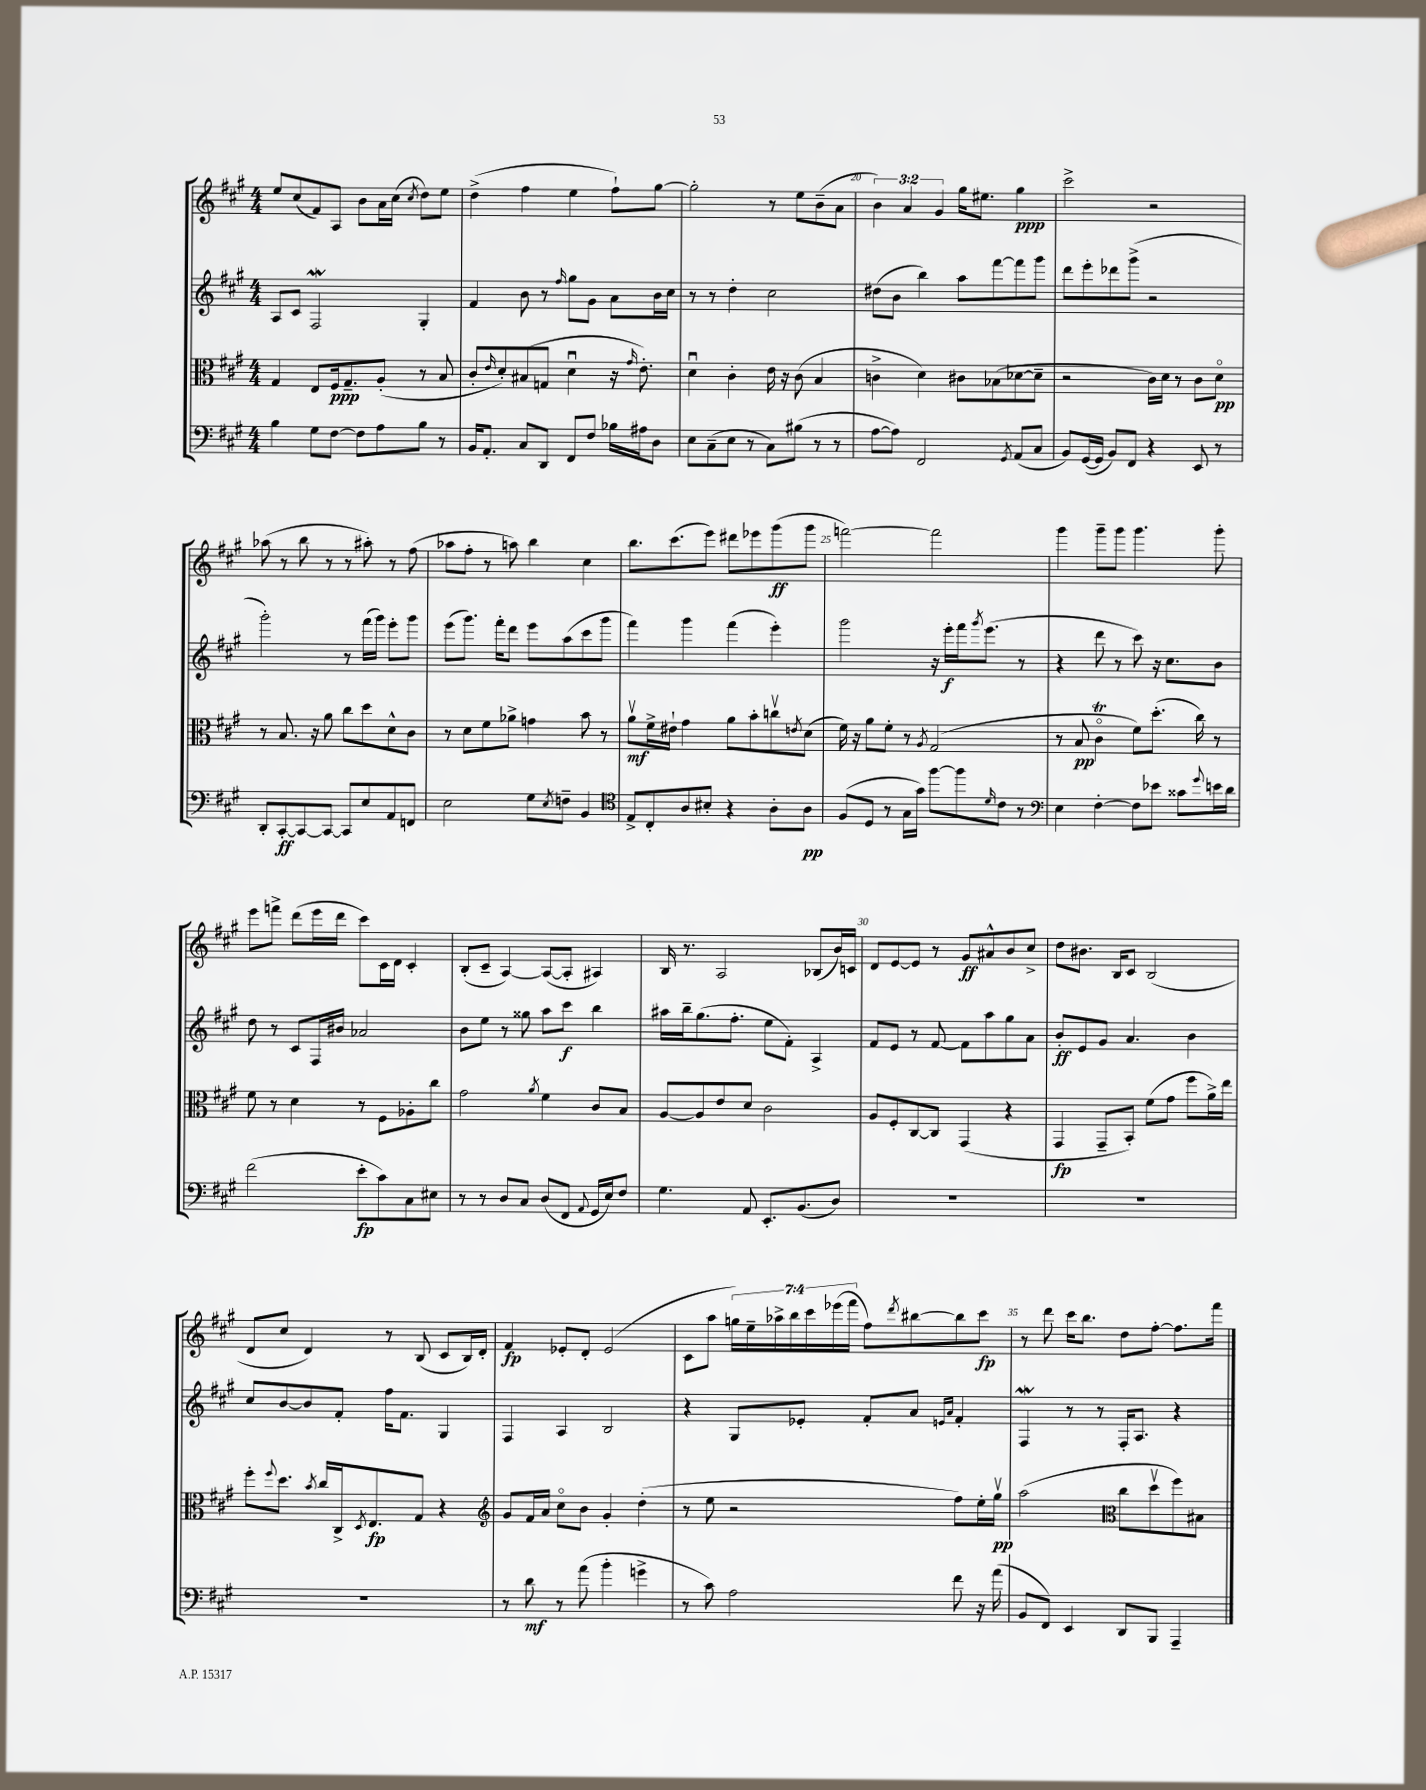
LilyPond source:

<<
\new StaffGroup <<
\new Staff = "s0" {
    \clef treble \key a \major \numericTimeSignature \time 4/4 \override Staff.TupletNumber.text = #tuplet-number::calc-fraction-text
    e''8 cis''8( fis'8) a8 b'8 a'16 cis''16( \acciaccatura { cis''8 } d''8) e''8 |
    d''4->( fis''4 e''4 fis''8-!) gis''8~ |
    gis''2-. r8 e''8 b'8--( a'8 |
    \tuplet 3/2 { b'4) a'4 gis'4 } gis''16 eis''8. gis''4\ppp |
    cis'''2-> r2 |
    aes''8( r8 b''8 r8 r8 ais''8-.) r8 fis''8( |
    aes''8 fis''8-. r8 a''8) b''4 cis''4 |
    b''8. cis'''8.( e'''8) dis'''8 ees'''8 gis'''8\ff( gis'''8 |
    f'''2~) f'''2 |
    gis'''4 gis'''8-- gis'''8 gis'''4. gis'''8-. |
    e'''8 f'''8-> d'''8( e'''16 d'''16 cis'''8) cis'16 d'16 cis'4-. |
    b8-.( cis'8-- a4~) a8~( a8-. ais4) |
    b16 r8. a2 bes8( b'16) c'16 |
    d'8 e'8~ e'8 r8 gis'8\ff ais'8-^ b'8 cis''8-> |
    d''8 bis'8. b16 cis'8 b2( |
    d'8 cis''8 d'4) r8 b8( cis'8 b16) d'16-. |
    fis'4\fp ees'8-. d'8-. ees'2( |
    cis'8 a''8 \tuplet 7/4 { g''16) e''16-- aes''16-> b''16 cis'''16 ees'''16( fis'''16 } fis''8) \acciaccatura { d'''8 } bis''8~ bis''8 cis'''8\fp |
    r8 d'''8 cis'''16 b''8. d''8 fis''8~-. fis''8. fis'''16 \bar "|." |
}
\new Staff = "s1" {
    \clef treble \key a \major \numericTimeSignature \time 4/4
    a8 cis'8 fis2\mordent gis4-. |
    fis'4 b'8 r8 \grace { fis''16 } gis''8 gis'8 a'8 b'16 cis''16 |
    r8 r8 d''4-. cis''2 |
    dis''8( b'8 b''4) a''8 fis'''8~ fis'''8 gis'''8 |
    d'''8 e'''8-. des'''8 gis'''8->( r2 |
    gis'''2-.) r8 fis'''16( gis'''16) e'''8-. gis'''8 |
    e'''8( gis'''8.) fis'''16-. d'''8 e'''8 a''8( cis'''8 gis'''8 |
    fis'''4) gis'''4 fis'''4( e'''4-.) |
    gis'''2 r16 e'''16-.\f fis'''16 \acciaccatura { gis'''8 } e'''8.( r8 |
    r4 d'''8 r8 cis'''8) r16 cis''8. b'8 |
    d''8 r8 cis'8 fis16 bis'16 aes'2 |
    b'8 e''8 r8 gisis''8 a''8 cis'''8\f b''4 |
    ais''16 b''16-- gis''8.( fis''8.-. e''8 fis'8-.) a4-> |
    fis'8 e'8 r8 fis'8~ fis'8 a''8 gis''8 a'8 |
    b'8-.\ff e'8 gis'8 a'4. b'4 |
    cis''8 b'8~ b'8 fis'8-. fis''16 fis'8. gis4 |
    fis4 a4 b2 |
    r4 gis8 ees'8-. fis'8-. a'8 \grace { e'16 a'16 } fis'4-. |
    fis4\mordent r8 r8 fis16-. a8. r4 \bar "|." |
}
\new Staff = "s2" {
    \clef alto \key a \major \numericTimeSignature \time 4/4
    gis4 e8 fis16\ppp gis8.-- a8-.( r8 b8 |
    cis'8-. \grace { e'16 } d'8-.) bis8( g8 d'4\downbow r16 \grace { gis'16 } e'8.-.) |
    d'4\downbow cis'4-. e'16 r16 cis'8( b4 |
    c'4-> d'4) cis'8 bes8( des'8~ des'8-- |
    r2 cis'16) d'16 r8 cis'8 d'8\flageolet\pp |
    r8 b8. r16 a'8 cis''8 d''8 d'8-^ cis'8 |
    r8 d'8 fis'8 aes'8-> g'4 b'8 r8 |
    a'8\upbow\mf fis'16-> eis'16-! gis'4 a'8 b'8-. c''8\upbow \acciaccatura { e'8 } d'8( |
    fis'16) r16 a'8 fis'8-. r8 \acciaccatura { a8 } gis2( |
    r8 b8\pp cis'4\flageolet\trill fis'8) d''8.-.( cis''16) r8 |
    fis'8 r8 d'4 r8 fis8 aes8-. cis''8 |
    gis'2 \acciaccatura { a'8 } fis'4 cis'8 b8 |
    a8~ a8 e'8 d'8 cis'2 |
    a8 fis8-. cis8~ cis8 gis,4( r4 |
    gis,4\fp gis,8-- b,8-.) fis'8( gis'8 fis''8 a'16->) e''16 |
    fis''8-. \appoggiatura { fis''8 } d''8. \acciaccatura { b'8 } cis''16 cis16-> \acciaccatura { d8 } e8.\fp gis8 r4 |
    \clef treble gis'8 fis'16 a'16 cis''8\flageolet b'8 gis'4-. d''4-.( |
    r8 e''8 r2 fis''8) e''16-. gis''16\upbow\pp |
    a''2( \clef alto cis''8 d''8\upbow fis''8) bis8 \bar "|." |
}
\new Staff = "s3" {
    \clef bass \key a \major \numericTimeSignature \time 4/4
    b4 gis8 fis8~ fis8 a8 b8 r8 |
    b,16 a,8.-. cis8 d,8 fis,8 fis8 bes16 ais16 d8 |
    e8 cis8--( e8 r8 cis8) bis8( r8 r8 |
    a8~ a8) fis,2 \acciaccatura { gis,8 } a,8( cis8 |
    b,8) gis,16~( gis,16 b,8) fis,8 r4 e,8 r8 |
    d,8-. cis,8~-.\ff cis,8~ cis,8~ cis,8 e8 a,8 f,8 |
    e2 gis8 \acciaccatura { e8 } f8-- b,4 |
    \clef tenor e8-> cis8-. a8 bis8-. r4 a8-. a8\pp |
    fis8( d8 r8 gis16 gis'16) fis''8~ fis''8 \grace { d'16 } cis'8 r8 |
    \clef bass e4 fis4~-. fis8 ees'8 cisis'8 \appoggiatura { gis'8 } e'16 d'16 |
    fis'2( e'8-.\fp cis'8) cis8 eis8 |
    r8 r8 d8 cis8 d8( fis,8 \appoggiatura { a,8 } gis,16 e16) fis8 |
    gis4. a,8 e,8.-. b,8.( d8) |
    R1 |
    R1 |
    R1 |
    r8 d'8\mf r8 a'8( b'4-. g'4-> |
    r8 cis'8) a2 fis'8 r16 a'16( |
    b,8 fis,8) e,4 d,8 b,,8 a,,4-- \bar "|." |
}
>>
>>
\layout { \context { \Score currentBarNumber = #17 \override BarNumber.break-visibility = ##(#f #t #t) barNumberVisibility = #(every-nth-bar-number-visible 5) } }
